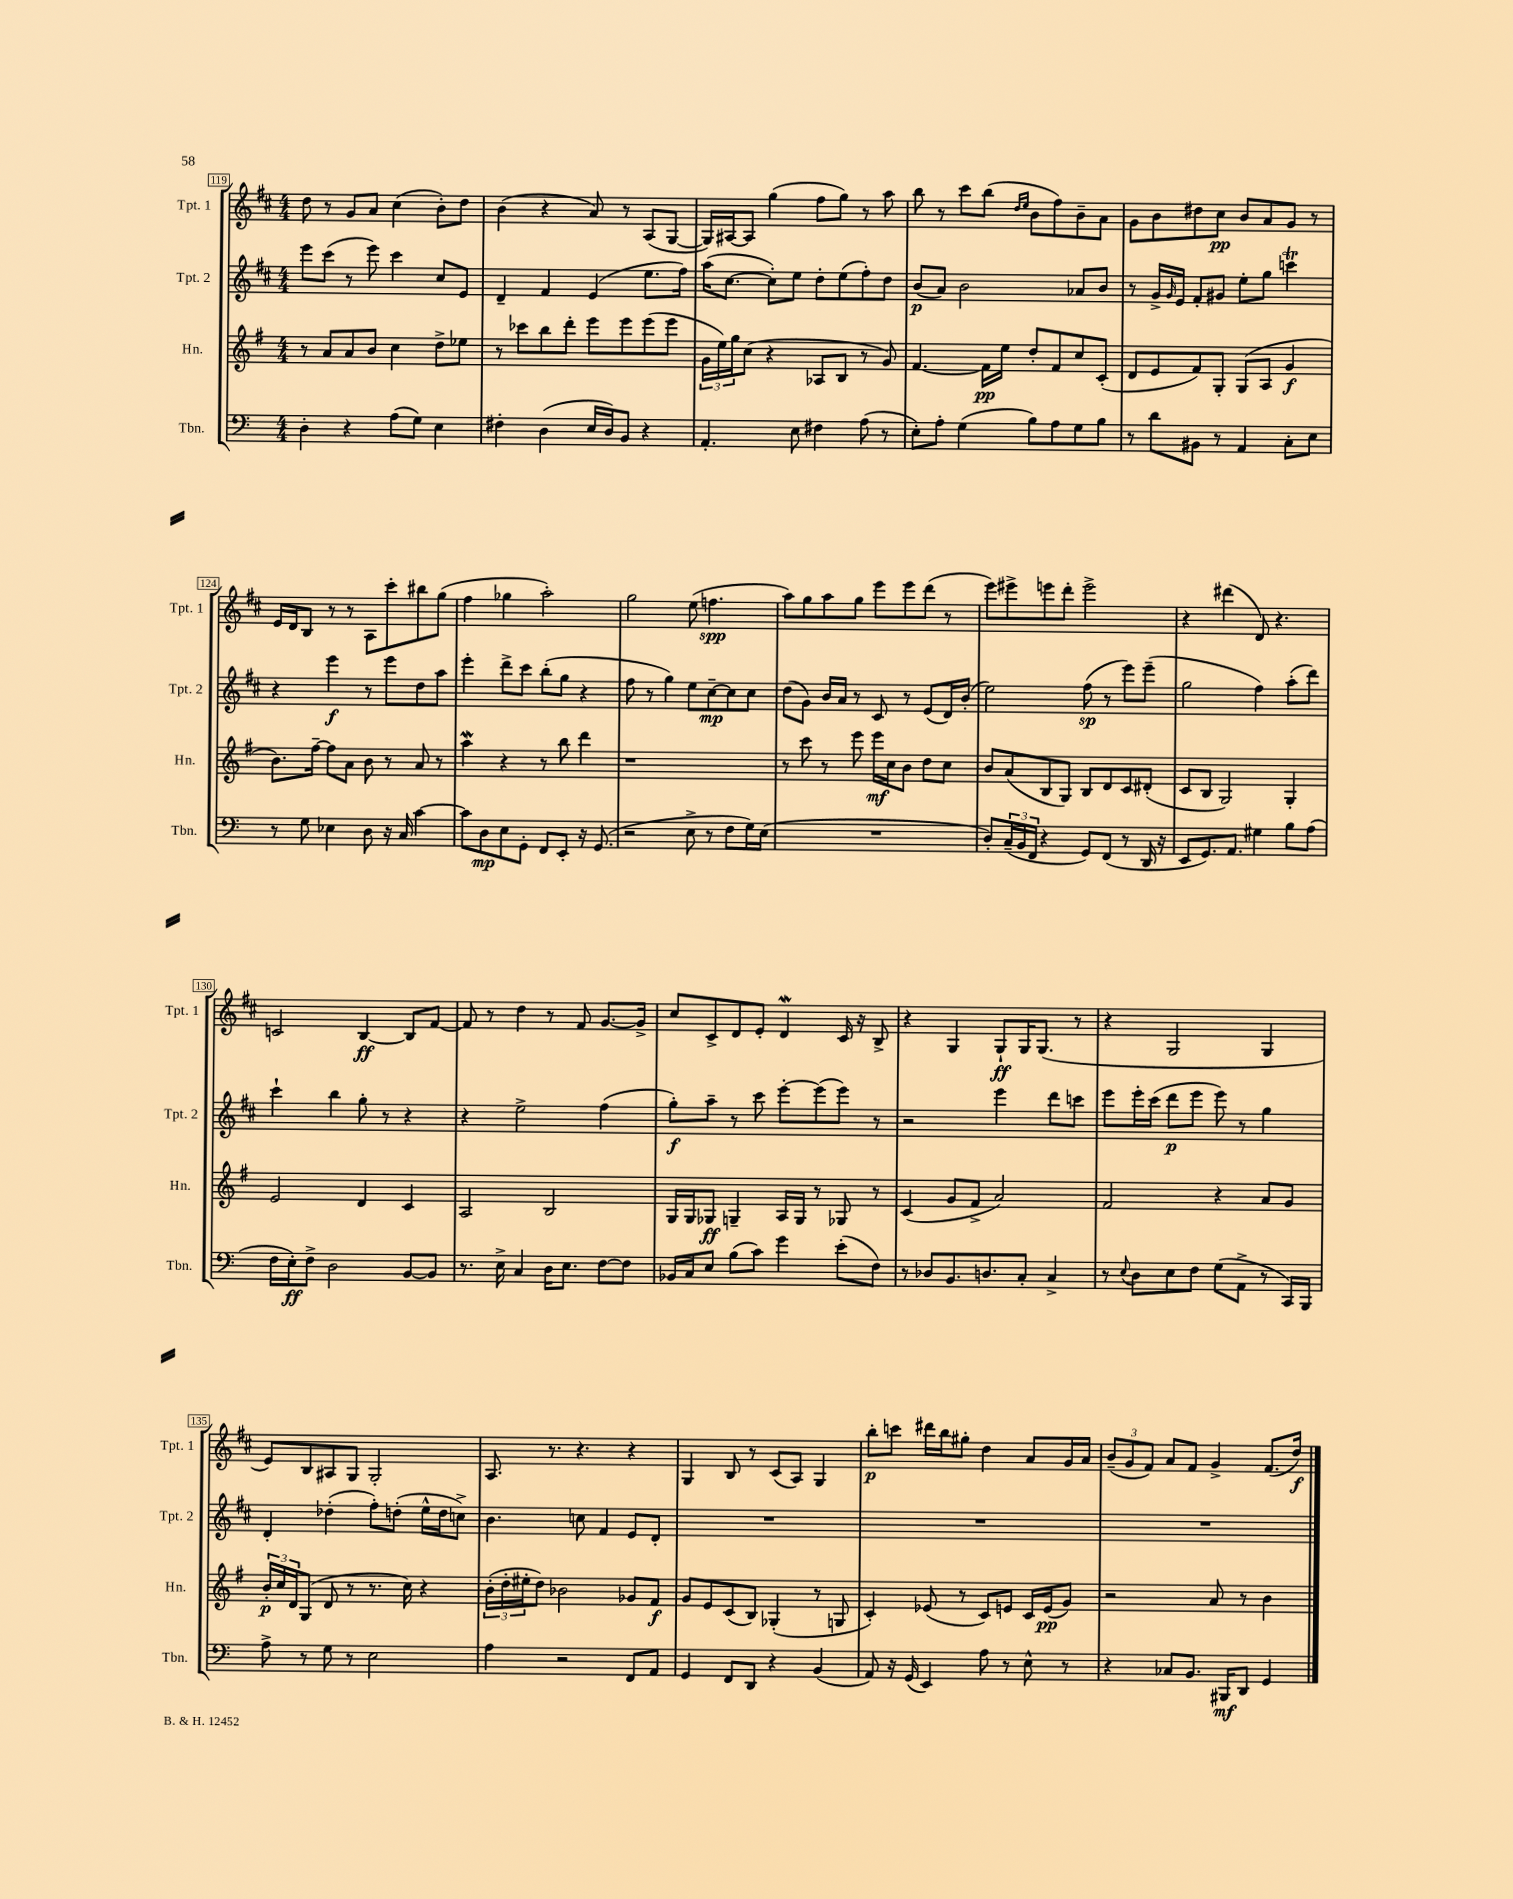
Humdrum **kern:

**kern	**kern	**kern	**kern
*staff4	*staff3	*staff2	*staff1
*clefF4	*clefG2	*clefG2	*clefG2
*k[]	*k[f#]	*k[f#c#]	*k[f#c#]
*M4/4	*M4/4	*M4/4	*M4/4
4D'	8r	8eee	8dd
.	8a	(8ccc#	8r
4r	8a	8r	8g
.	8b	8eee)	8a
(8A	4cc	4ccc#	(4cc#
8G)	.	.	.
4E	8dd^	8cc#	8b')
.	8ee-	8e	8dd
=	=	=	=
4F#'	8r	4d~	(4b
.	8ccc-	.	.
(4D	8bb	4f#	4r
.	8ddd'	.	.
16E	8eee	(4e	8a)
16D)	.	.	.
8BB	8eee	.	8r
4r	(8eee	8.ee	(8A
.	8eee	.	[8G
.	.	16ff#)	.
=	=	=	=
4.AA'	24g	(16aa	16G])
.	24ee)	.	.
.	.	[8.cc#	[16A#
.	24gg	.	.
.	(8cc	.	8A#]
.	4r	8cc#'])	(4gg
8E	.	8ee	.
4F#	8A-	8dd'	8ff#
.	8B	(8ee	8gg)
(8A	8r	8ff#')	8r
8r	8g)	8dd	8aa
=	=	=	=
8E')	[4.f#	(8b	8bb
8A'	.	8a)	8r
(4G	.	2b	8ccc#
.	16f#]	.	(8bb
.	16ee	.	.
.	.	.	16qqdd
.	.	.	16qqee
8B)	8dd'	.	8b
8A	8f#	.	8ff#)
8G	8cc	8a-	8b~
8B	(8c'	8b	8a
=	=	=	=
8r	8d	8r	8g
8d	8e	16g^	8b
.	.	16qqg	.
.	.	16e	.
8BB#	8f#)	8f#'	8dd#
8r	8G'	8g#	8cc#
4AA	(8G	8ee'	8b
.	8A	8gg	8a
8C'	4g	4ccc	8g
8E	.	.	8r
=	=	=	=
8r	8.b)	4r	16e
.	.	.	16d
8G	.	.	8B
.	[16ff#~	.	.
4E-	8ff#]	4eee	8r
.	8a	.	8r
8D	8b	8r	8A
16r	8r	8eee	8ccc#'
16C	.	.	.
[4c	8a	8dd	8bb#
.	8r	8aa	(8gg
=	=	=	=
8c]	4aa	4eee'	4ff#
8D	.	.	.
8E	4r	8ddd^	4gg-
8GG'	.	8ccc#	.
8FF	8r	(8bb'	2aa')
8EE'	8bb	8gg	.
16r	4ddd	4r	.
(8.GG	.	.	.
=	=	=	=
2r	1r	8ff#	2gg
.	.	8r	.
.	.	4gg)	.
8E^	.	8ee	(8ee
8r	.	[8cc#~	4.ff
8F	.	8cc#]	.
16G)	.	8cc#	.
(16E	.	.	.
=	=	=	=
1r	8r	(8dd	8aa)
.	8ccc	8g)	8gg
.	8r	16b	8aa
.	.	16a	.
.	8eee	8r	8gg
.	16eee	8c#	8eee
.	16cc	.	.
.	8b	8r	8eee
.	8dd	(8e	(8ddd
.	8cc	16d)	8r
.	.	(16b'	.
=	=	=	=
8D')	8b	2ee)	8eee)
(24C~	(8a	.	8eee#^
24BB	.	.	.
24FF	.	.	.
4r	8B	.	8eee
.	8G)	.	8ddd'
8GG)	8B	(8ff#	2eee^
(8FF	8d	8r	.
8r	8c	8eee)	.
16DD	(8d#'	(8eee~	.
16r	.	.	.
=	=	=	=
8EE	8c	2gg	4r
8.GG)	8B	.	.
.	2G)	.	(4ddd#
8.AA	.	.	.
4G#	.	4ff#)	8d)
.	.	.	4.r
8B	4G'	(8aa'	.
(8A	.	8ddd)	.
=	=	=	=
16F	2e	4ccc#`	2c
16E')	.	.	.
8F^	.	.	.
2D	.	4bb	.
.	4d	8gg'	[4B
.	.	8r	.
[8BB	4c	4r	8B]
8BB]	.	.	[8f#
=	=	=	=
8.r	2A	4r	8f#]
.	.	.	8r
16E^	.	.	.
4C	.	2ee^	4dd
16D	2B	.	8r
8.E	.	.	.
.	.	.	8f#
[8F	.	(4ff#	[8.g
8F]	.	.	.
.	.	.	16g^]
=	=	=	=
16BB-	16G	8gg')	8cc#
16C	16G	.	.
8E	8G-	8aa~	8c#^
(8B	4G~	8r	8d
8c)	.	8ccc#	8e'
4g	16A	[8eee'	4d
.	16G	.	.
.	8r	(8eee]	.
(8e'	8G-	8eee)	16c#
.	.	.	16r
8F)	8r	8r	8B^
=	=	=	=
8r	(4c	2r	4r
8D-	.	.	.
8.BB	8g	.	4G
.	8f#^	.	.
8.D	.	.	.
.	2a)	4eee	8G`
8C'	.	.	16G
.	.	.	(8.G
4C^	.	8ddd	.
.	.	8ccc	8r
=	=	=	=
8r	2f#	8eee	4r
8qqE	.	.	.
8D	.	16eee'	.
.	.	(16ccc#	.
8E	.	8ddd	2G
8F	.	8eee	.
(8G	4r	8eee)	.
8AA^	.	8r	.
8r	8a	4gg	4G
16CC)	8g	.	.
16BBB	.	.	.
=	=	=	=
8A^	24b'	4d'	8e)
.	24cc	.	.
.	24d	.	.
8r	(8G	.	8B
8G	8d	(4dd-'	8A#
8r	8r	.	8G
2E	8.r	8ff#')	2G'
.	.	(8dd'	.
.	16cc)	.	.
.	4r	16ee^^	.
.	.	16dd	.
.	.	8cc^)	.
=	=	=	=
4A	(24b'	4.b	8.A
.	24dd'	.	.
.	24ee#'	.	.
.	8dd)	.	.
.	.	.	8.r
2r	2b-	.	.
.	.	8cc	4.r
.	.	4f#	.
8FF	8g-	8e	4r
8AA	8f#	8d'	.
=	=	=	=
4GG	8g	1r	4G
.	8e	.	.
8FF	(8c	.	8B
8DD	8B)	.	8r
4r	(4G-'	.	(8c#
.	.	.	8A)
(4BB	8r	.	4G
.	8G	.	.
=	=	=	=
8AA)	4c')	1r	8bb'
16r	.	.	8ccc
(16GG	.	.	.
4EE)	(8e-	.	16ddd#
.	.	.	16bb
.	8r	.	8gg#'
8A	8c)	.	4dd
8r	8e	.	.
8E^^	16c	.	8a
.	(16e	.	.
8r	8g)	.	16g
.	.	.	16a
=	=	=	=
4r	2r	1r	(12b~
.	.	.	12g
.	.	.	12f#)
8C-	.	.	8a
8.BB	.	.	8f#
.	8a	.	4g^
16BBB#	.	.	.
8DD	8r	.	.
4GG	4b	.	(8.f#
.	.	.	16dd)
==	==	==	==
*-	*-	*-	*-
